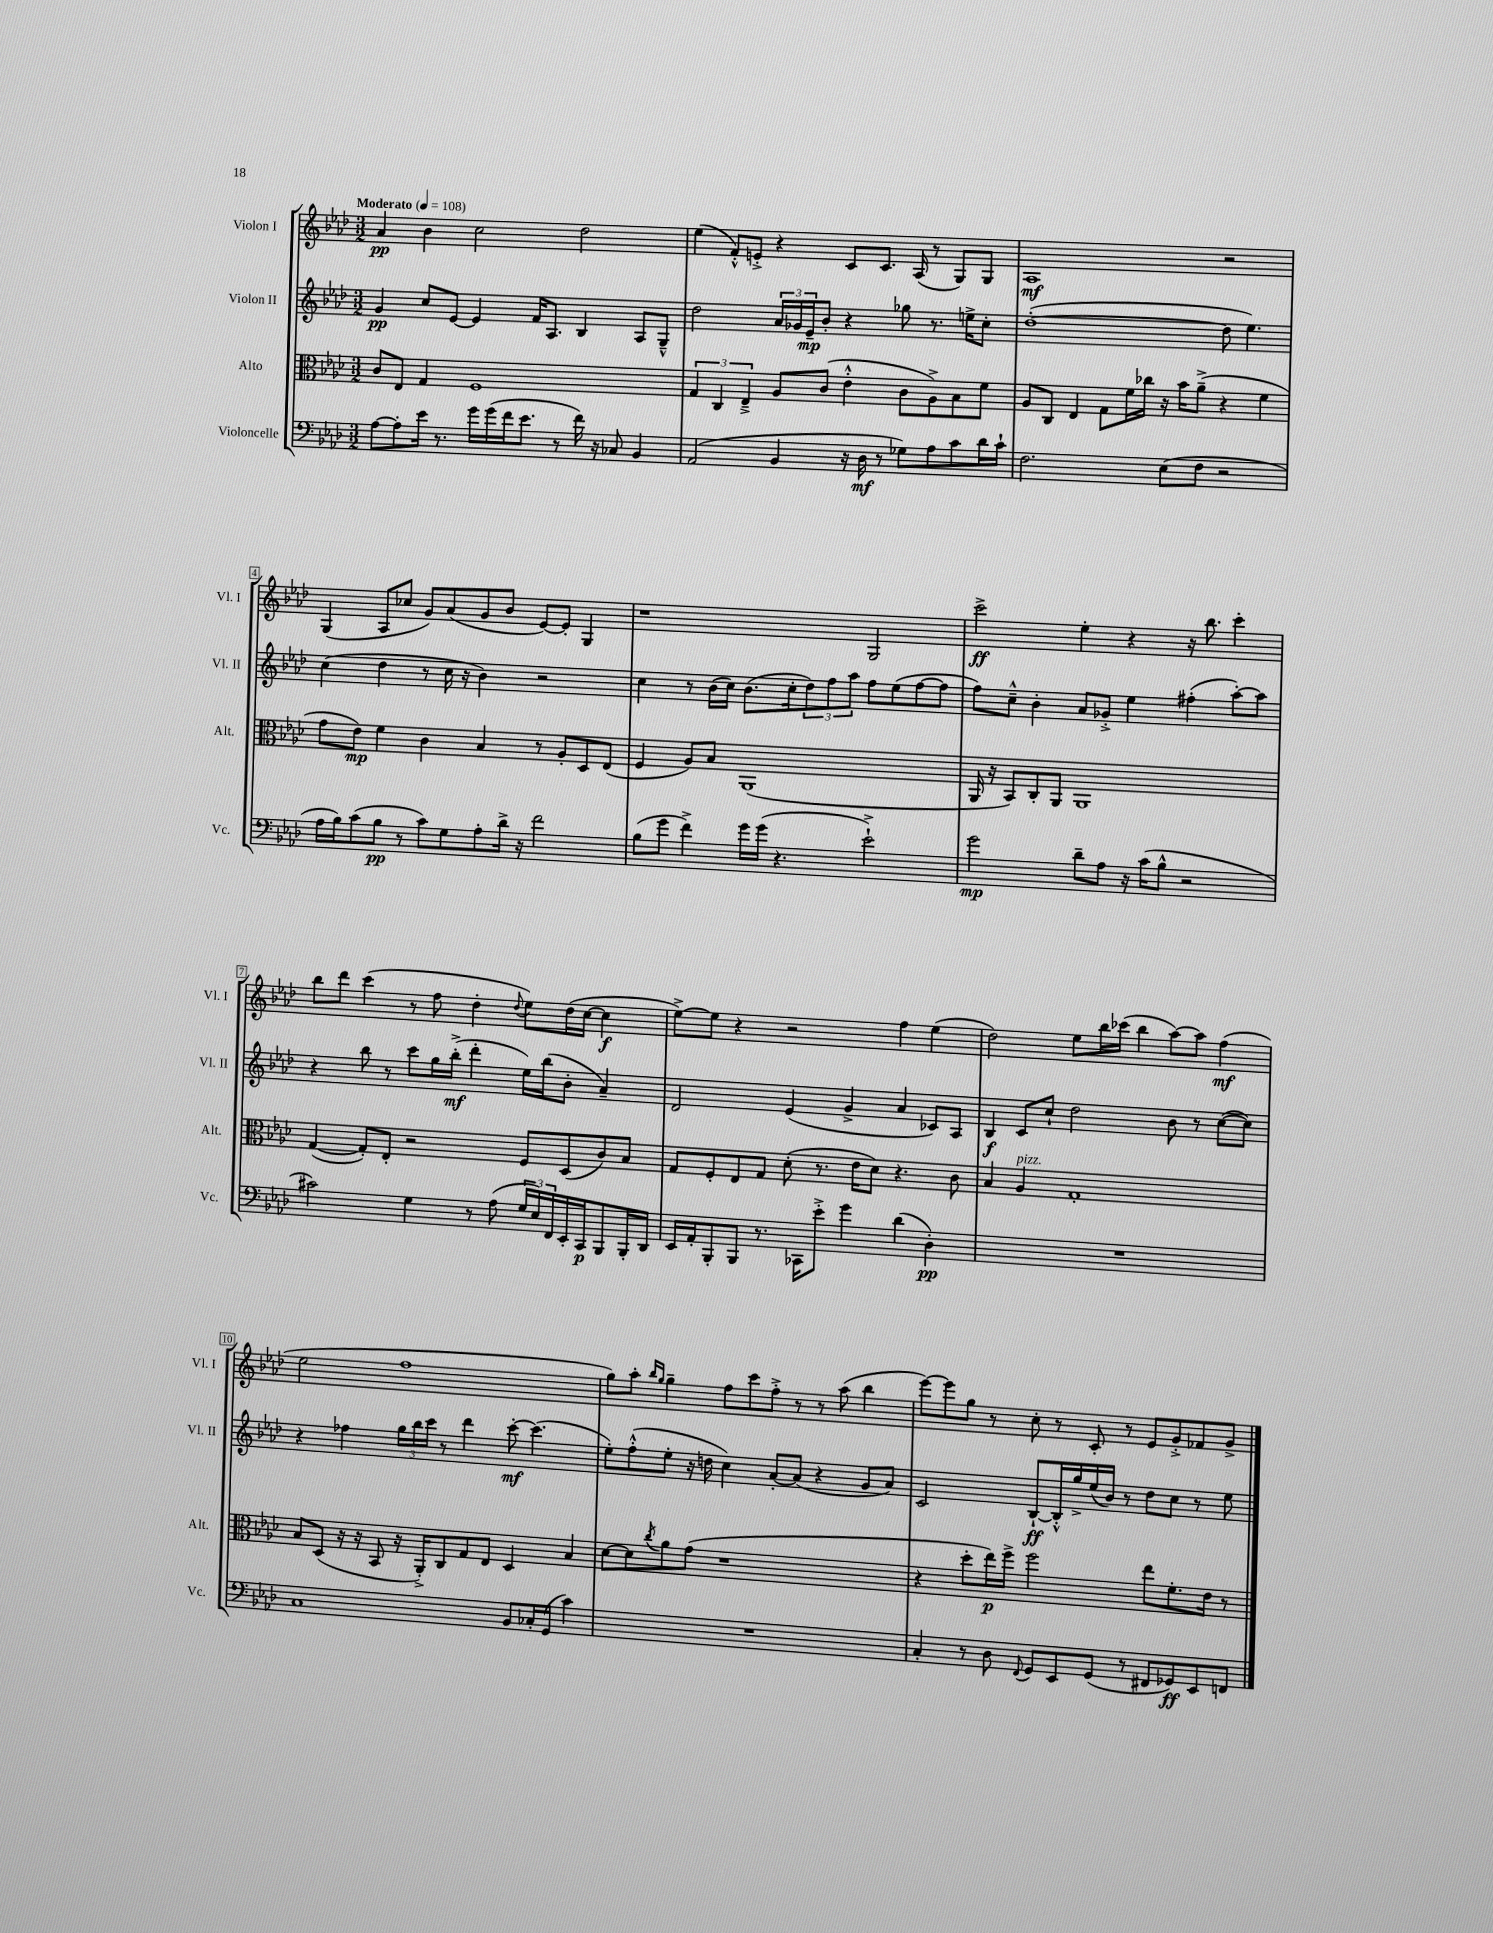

**kern	**dynam	**kern	**dynam	**kern	**dynam	**kern	**dynam
*part4	*part4	*part3	*part3	*part2	*part2	*part1	*part1
*staff4	*staff4	*staff3	*staff3	*staff2	*staff2	*staff1	*staff1
*I"Violoncelle	*	*I"Alto	*	*I"Violon II	*	*I"Violon I	*
*I'Vc.	*	*I'Alt.	*	*I'Vl. II	*	*I'Vl. I	*
*clefF4	*	*clefC3	*	*clefG2	*	*clefG2	*
*k[b-e-a-d-]	*	*k[b-e-a-d-]	*	*k[b-e-a-d-]	*	*k[b-e-a-d-]	*
*M3/2	*	*M3/2	*	*M3/2	*	*M3/2	*
*MM108	*	*MM108	*	*MM108	*	*MM108	*
=1	=1	=1	=1	=1	=1	=1	=1
!	!	!	!	!	!	!LO:TX:a:B:t=Moderato	!
[8A-\L	.	8c/L	.	4g/	pp	4a-/	pp
8A-'\]	.	8E-/J	.	.	.	.	.
16e-\Jk	.	4G/	.	8cc/L	.	4b-\	.
8.r	.	.	.	.	.	.	.
.	.	.	.	[8e-/J	.	.	.
16g\LL	.	1F	.	4e-/]	.	2cc\	.
(16g\	.	.	.	.	.	.	.
16f\J	.	.	.	.	.	.	.
8.e-\J	.	.	.	.	.	.	.
.	.	.	.	16f/KL	.	.	.
.	.	.	.	8.A-/J	.	.	.
8r	.	.	.	.	.	.	.
16f\)	.	.	.	4B-/	.	2dd-\	.
16r	.	.	.	.	.	.	.
8C-X/	.	.	.	.	.	.	.
4BB-/	.	.	.	8A-/L	.	.	.
.	.	.	.	8G~^^/J	.	.	.
=2	=2	=2	=2	=2	=2	=2	=2
(2AA-/	.	6G/	.	2dd-\	.	(4ee-\	.
.	.	6C/	.	.	.	.	.
.	.	.	.	.	.	8f'^^/L)	.
.	.	6E-~^/	.	.	.	.	.
.	.	.	.	.	.	8en'^/J	.
4BB-/	.	8A-/L	.	24a-/LL	.	4r	.
.	.	.	.	24g-X/	.	.	.
.	.	.	.	24e-~/J	mp	.	.
.	.	(8c/J	.	8b-'/J	.	.	.
16r	.	4e-'^^\	.	4r	.	8c/L	.
16D-\	mf	.	.	.	.	.	.
8r	.	.	.	.	.	8.c/J	.
8G-X\L)	.	8c\L	.	8gg-X\	.	.	.
.	.	.	.	.	.	(16A-/	.
8A-\	.	8A-^\)	.	8.r	.	8r	.
8c\	.	8B-\	.	.	.	8G/L)	.
.	.	.	.	16een^\KL	.	.	.
16d-\L	.	8f\J	.	8cc'\J	.	8G/J	.
16c`\JJ	.	.	.	.	.	.	.
=3	=3	=3	=3	=3	=3	=3	=3
2.F\	.	8A-/L	.	([1dd-'	.	1A-	mf
.	.	8C/J	.	.	.	.	.
.	.	4E-/	.	.	.	.	.
.	.	8G\L	.	.	.	.	.
.	.	16f\L	.	.	.	.	.
.	.	16cc-X\JJ	.	.	.	.	.
(8E-\L	.	16r	.	.	.	.	.
.	.	16b-\KL	.	.	.	.	.
8F\J	.	(8a-~^\J	.	.	.	.	.
2r	.	4r	.	8dd-\]	.	2r	.
.	.	.	.	4.ee-\)	.	.	.
.	.	4f\	.	.	.	.	.
!!LO:LB:g=z
=4	=4	=4	=4	=4	=4	=4	=4
16A-\LL	.	8g\L	.	(4cc\	.	(4G/	.
16B-\J)	.	.	.	.	.	.	.
(8c\	.	8e-\J)	mp	.	.	.	.
8B-\J	pp	4f\	.	4dd-\	.	8A-/L	.
8r	.	.	.	.	.	8cc-X/J	.
8c\L)	.	4c\	.	8r	.	8g/L)	.
8G\	.	.	.	16cc\	.	(8a-/	.
.	.	.	.	16r	.	.	.
8A-'\	.	4B-/	.	4b-\)	.	8g/	.
16d-^\Jk	.	.	.	.	.	8b-/J	.
16r	.	.	.	.	.	.	.
2f\	.	8r	.	2r	.	[8e-/L)	.
.	.	8A-'/L	.	.	.	8e-'/J]	.
.	.	8D-/	.	.	.	4G/	.
.	.	(8E-/J	.	.	.	.	.
=5	=5	=5	=5	=5	=5	=5	=5
(8B-\L	.	4F/	.	4cc\	.	1r	.
8g\J	.	.	.	.	.	.	.
4f^\)	.	8A-/L)	.	8r	.	.	.
.	.	8B-/J	.	(16b-\LL	.	.	.
.	.	.	.	16cc\JJ)	.	.	.
16g\LL	.	(1AA-	.	(8.b-\L	.	.	.
(16g\JJ	.	.	.	.	.	.	.
4.r	.	.	.	.	.	.	.
.	.	.	.	16cc'\k	.	.	.
.	.	.	.	12dd-\)	.	.	.
.	.	.	.	12ff\	.	.	.
.	.	.	.	12aa-\J	.	.	.
2e-`^\)	.	.	.	8ff\L	.	2G/	.
.	.	.	.	(8ee-\	.	.	.
.	.	.	.	[8ff\	.	.	.
.	.	.	.	8ff\J]	.	.	.
=6	=6	=6	=6	=6	=6	=6	=6
2g\	mp	16AA-/	.	8ff\L)	.	2ccc^\	ff
.	.	16r	.	.	.	.	.
.	.	8BB-/L)	.	8cc~^^\J	.	.	.
.	.	8C'/	.	4b-'\	.	.	.
.	.	8AA-/J	.	.	.	.	.
8d-~\L	.	1AA-	.	8a-/L	.	4ee-'\	.
8A-\J	.	.	.	8g-X'^/J	.	.	.
16r	.	.	.	4ee-\	.	4r	.
(16c\KL	.	.	.	.	.	.	.
8B-^^\J	.	.	.	.	.	.	.
2r	.	.	.	(4ff#X'\	.	16r	.
.	.	.	.	.	.	8.bb-\	.
.	.	.	.	[8aa-'\L)	.	4ccc'\	.
.	.	.	.	8aa-\J]	.	.	.
!!LO:LB:g=z
=7	=7	=7	=7	=7	=7	=7	=7
2c#X\)	.	([4G/	.	4r	.	8bb-\L	.
.	.	.	.	.	.	8ddd-\J	.
.	.	8G'/L])	.	8bb-\	.	(4ccc\	.
.	.	8E-'/J	.	8r	.	.	.
4G\	.	2r	.	8ccc\L	.	8r	.
.	.	.	.	16gg\L	.	8ff\	.
.	.	.	.	(16bb-'^\JJ	mf	.	.
8r	.	.	.	4ddd-'\	.	4dd-'\	.
(8A-\	.	.	.	.	.	.	.
.	.	.	.	.	.	8qqdd-/	.
24G/LL	.	8F/L	.	16ee-\LL)	.	8ee-\L)	.
24E-/)	.	.	.	.	.	.	.
.	.	.	.	(16bb-\J	.	.	.
24FF/	.	.	.	.	.	.	.
16EE-'/	.	(8D-/	.	8b-'\J	.	(16dd-\L	.
16CC/J	p	.	.	.	.	[16cc\JJ	.
8BBB-/	.	8c/)	.	4a-~/)	.	4cc\]	f
16BBB-'/L	.	8B-/J	.	.	.	.	.
16DD-/JJ	.	.	.	.	.	.	.
=8	=8	=8	=8	=8	=8	=8	=8
16EE-/LL	.	8G/L	.	2d-/	.	[8ee-^\L)	.
16AA-'/J	.	.	.	.	.	.	.
8BBB-'/	.	8F'/	.	.	.	8ee-\J]	.
8BBB-/J	.	8E-/	.	.	.	4r	.
8.r	.	8G/J	.	.	.	.	.
.	.	(8d-'\	.	(4e-/	.	2r	.
16CC-X\KL	.	.	.	.	.	.	.
8e-'^\J	.	8.r	.	.	.	.	.
4g\	.	.	.	4g^/	.	.	.
.	.	16e-\KL	.	.	.	.	.
.	.	8d-\J)	.	.	.	.	.
(4d-\	.	4.r	.	4a-/	.	4ff\	.
4D-'\)	pp	.	.	8c-X/L)	.	(4ee-\	.
.	.	8c\	.	8A-/J	.	.	.
=9	=9	=9	=9	=9	=9	=9	=9
1.r	.	4B-/	.	4B-/	f	2dd-\)	.
!	!	!LO:TX:a:i:t=pizz.	!	!	!	!	!
.	.	4A-/	.	8c/L	.	.	.
.	.	.	.	8cc`/J	.	.	.
.	.	1G'	.	2dd-\	.	8ee-\L	.
.	.	.	.	.	.	16bb-\L	.
.	.	.	.	.	.	(16ccc-X\JJ	.
.	.	.	.	.	.	4bb-\	.
.	.	.	.	8b-\	.	[8aa-\L)	.
.	.	.	.	8r	.	8aa-\J]	.
.	.	.	.	([8cc\L	.	(4ff\	mf
.	.	.	.	8cc\J])	.	.	.
!!LO:LB:g=z
=10	=10	=10	=10	=10	=10	=10	=10
1C	.	8B-/L	.	4r	.	2ee-\	.
.	.	(8D-/J	.	.	.	.	.
.	.	16r	.	4ff-X\	.	.	.
.	.	16r	.	.	.	.	.
.	.	8BB-/	.	.	.	.	.
.	.	16r	.	24gg\LL	.	1ff	.
.	.	.	.	24bb-\	.	.	.
.	.	16AA-'^/KL)	.	.	.	.	.
.	.	.	.	24ccc\JJ	.	.	.
.	.	8C/	.	8r	.	.	.
.	.	8G/	.	4ddd-\	.	.	.
.	.	8E-/J	.	.	.	.	.
8BB-/L	.	4D-/	.	[8ccc'\	mf	.	.
16C-X'/L	.	.	.	(4.ccc\]	.	.	.
(16GG/JJ	.	.	.	.	.	.	.
4c\)	.	4B-/	.	.	.	.	.
=11	=11	=11	=11	=11	=11	=11	=11
1.r	.	[8d-\L	.	8ee-'\L)	.	8gg\L)	.
.	.	8d-\]	.	(8ff'^^\	.	8aa-'\J	.
.	.	.	.	.	.	16qqbb-/LL	.
.	.	8qcc/	.	.	.	16qqgg/JJ	.
.	.	8a-\	.	8ee-'\J	.	4gg~\	.
.	.	(8g\J	.	16r	.	.	.
.	.	.	.	16ddn\	.	.	.
.	.	1r	.	4cc\)	.	8ff\L	.
.	.	.	.	.	.	8ccc\	.
.	.	.	.	[8a-'/L	.	8ff'^\J	.
.	.	.	.	(8a-/J]	.	8r	.
.	.	.	.	4r	.	8r	.
.	.	.	.	.	.	(8aa-\	.
.	.	.	.	8g/L	.	4bb-\	.
.	.	.	.	8a-/J)	.	.	.
=12	=12	=12	=12	=12	=12	=12	=12
4C'/	.	4r	.	2c/	.	[8eee-\L)	.
.	.	.	.	.	.	8eee-\]	.
8r	.	8dd-'\L	.	.	.	8gg\J	.
8D-\	.	16ee-\L)	p	.	.	8r	.
.	.	16ff^\JJ	.	.	.	.	.
8qqFF/	.	.	.	.	.	.	.
8GG/L	.	2ff\	.	[8B-`/L	ff	8cc'\	.
8EE-/	.	.	.	16B-'^^/L]	.	8r	.
.	.	.	.	16gg^/	.	.	.
(8GG/J	.	.	.	(16ee-/	.	8c'/	.
.	.	.	.	16b-/JJ)	.	.	.
8r	.	.	.	8r	.	8r	.
8FF#X/L	.	8ee-\L	.	8dd-\L	.	8e-/L	.
8GG-X/)	ff	8.f'\	.	8cc\J	.	8g'^/	.
8EE-/	.	.	.	8r	.	8f-X/	.
.	.	16e-\Jk	.	.	.	.	.
8FFn/J	.	8r	.	8ee-\	.	8g^/J	.
==	==	==	==	==	==	==	==
*-	*-	*-	*-	*-	*-	*-	*-
